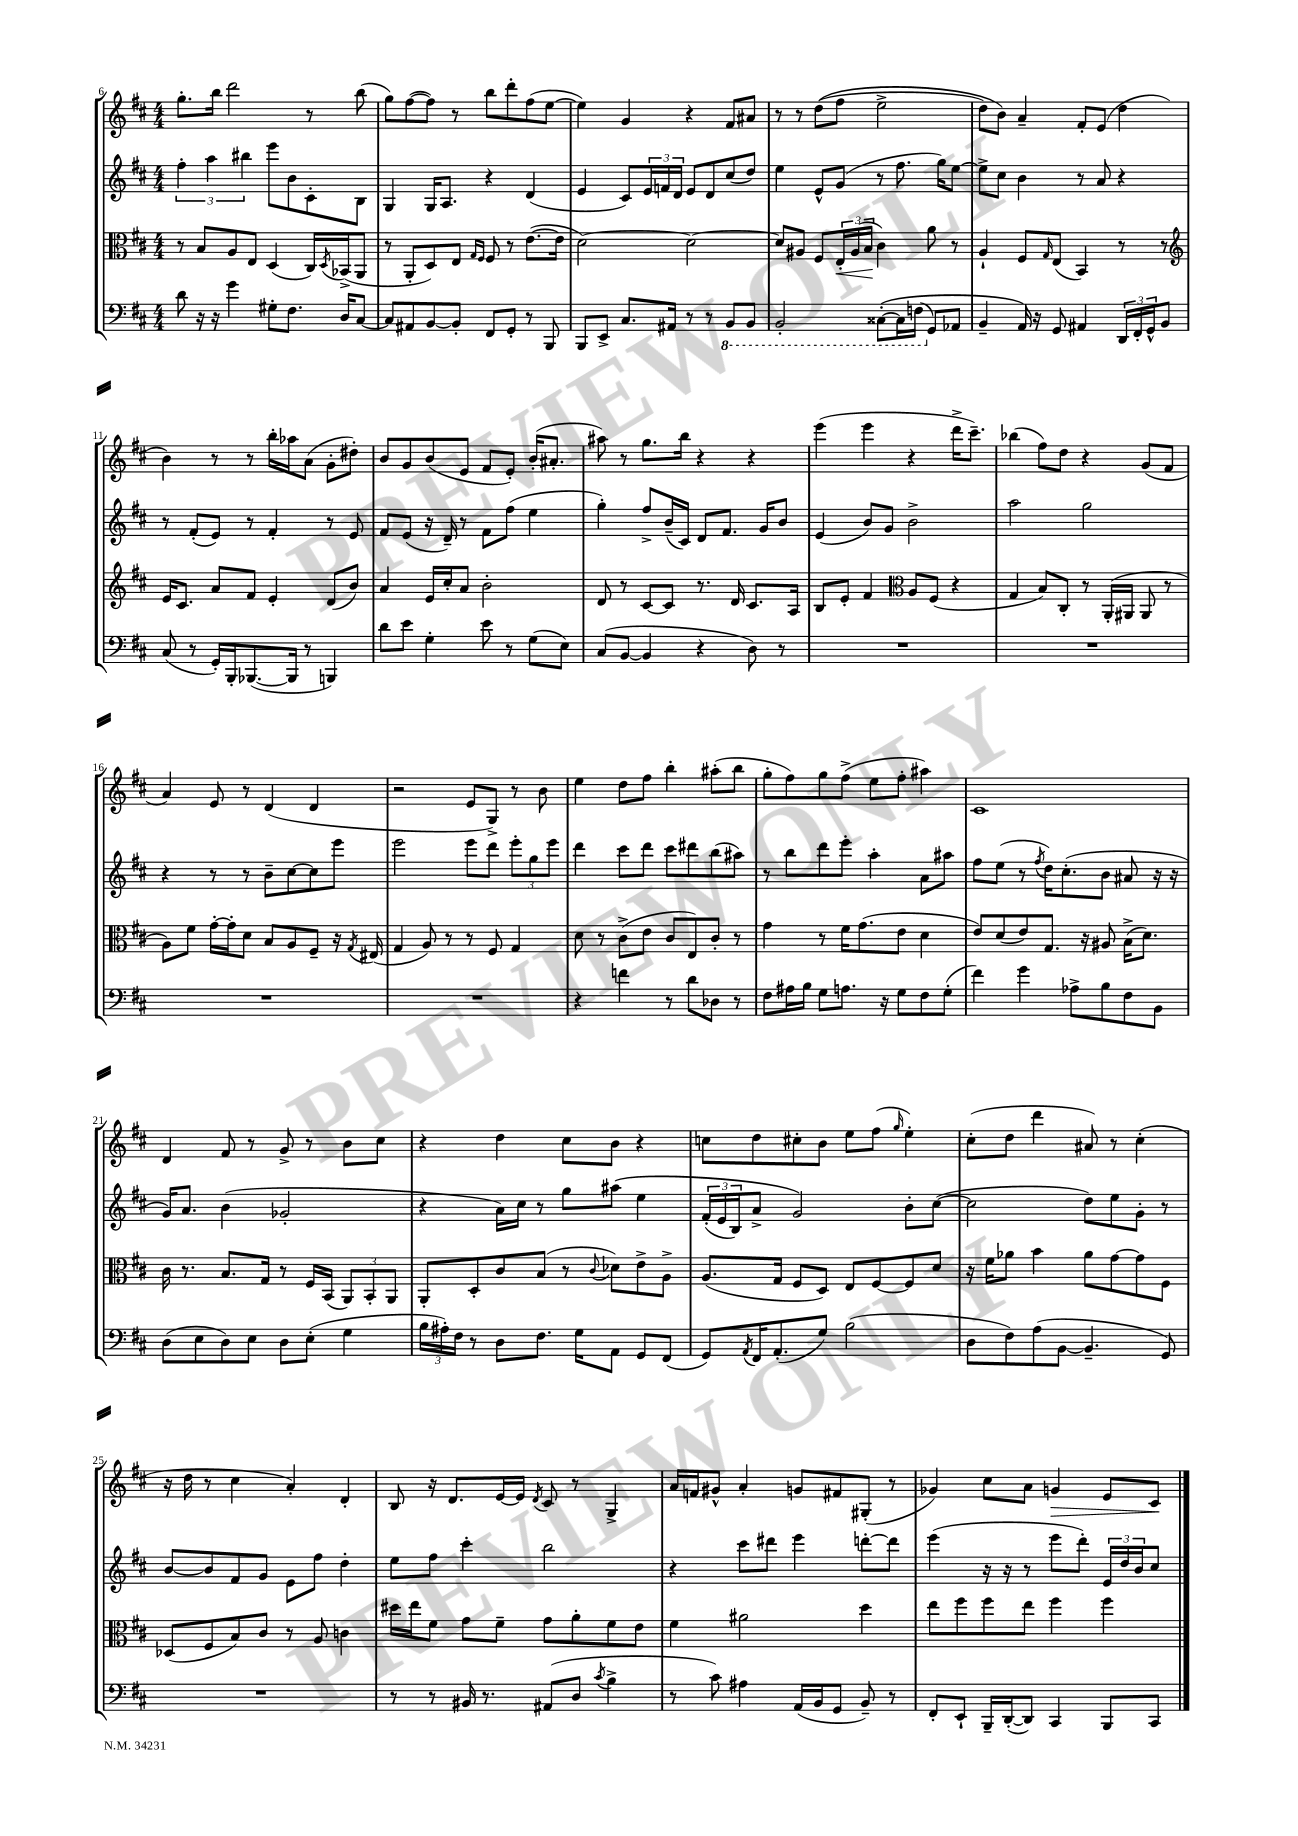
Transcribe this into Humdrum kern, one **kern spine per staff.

**kern	**kern	**kern	**kern
*staff4	*staff3	*staff2	*staff1
*clefF4	*clefC3	*clefG2	*clefG2
*k[f#c#]	*k[f#c#]	*k[f#c#]	*k[f#c#]
*M4/4	*M4/4	*M4/4	*M4/4
8d\	8r	6ff#'\	8.gg'\L
16r	8B/L	.	.
.	.	6aa\	.
16r	.	.	16bb\Jk
4g\	8A/	.	2ddd\
.	.	6bb#\	.
.	8E/J	.	.
8G#'\L	(4D/	8eee\L	.
8.F#\J	.	8b\	.
.	16C#/LL)	8c#'\	8r
.	8qD/	.	.
16D/LK	(16BB-^/J	.	.
[8C#/J	8AA/J	8B\J	(8bb\
=	=	=	=
8C#/]L	8r	4G/	8gg\L)
8AA#/	8AA'/L	.	([8ff#\
[8BB/	8D/)	16G/LK	8ff#\]J)
.	.	8.A/J	.
8BB'/]J	8E/J	.	8r
.	16qqG/LL	.	.
.	16qqF#/JJ	.	.
8FF#/L	8F#/	4r	8bb\L
8GG'/J	8r	.	8ddd'\
8r	([8.e\L	(4d/	(8ff#\
8BBB/	.	.	[8ee\J
.	16e\]Jk	.	.
=	=	=	=
8BBB/L	[2d\)	4e/	4ee\])
8EE^/J	.	.	.
8.C#/L	.	8c#/L)	4g/
.	.	24e/L	.
.	.	24f/	.
16AA#/Jk	.	.	.
.	.	24d/JJ	.
8r	2d\_	8e/L	4r
8r	.	8d/	.
8BBB/L	.	(8cc#/	8f#/L
8BBB/J	.	8dd/J)	8a#/J
=	=	=	=
2BBB'/	8d/]L	4ee\	8r
.	8A#/J	.	8r
.	8F#/L	8e^^/L	&((8dd\L
.	24E'/L	(8g/J	8ff#\J
.	(24A#/	.	.
.	24B/JJ	.	.
&([8CC##'\L	4c#\)	8r	2ee^\
16CC##\]L	.	8.ff#\	.
(16FF\JJ	.	.	.
8GG/L)	8a\	.	.
.	.	16gg\LK)	.
8AA-/J	8r	[8ee\J	.
=	=	=	=
4BB~/	4A`/	8ee^\]L	8dd\L)
.	.	8cc#\J	8b\J&)
16AA/&)	8F#/L	4b\	4a~/
16r	.	.	.
.	16qqG/	.	.
8GG/	(8E/J	.	.
4AA#/	4BB/)	8r	8f#'/L
.	.	8a/	(8e/J
24DD/LL	8r	4r	4dd\
24FF#'/	.	.	.
24GG^^/J	.	.	.
8BB/J	8r	.	.
=	=	=	=
*	*clefG2	*	*
(8C#/	16e/LK	8r	4b\)
.	8.c#/J	.	.
8r	.	(8f#'/L	.
16GG'/LL)	8a/L	8e/J)	8r
16BBB'/J	.	.	.
([8.BBB-/	8f#/J	8r	8r
.	4e'/	4f#'/	16bb'\LL
16BBB-/]Jk	.	.	16aa-\J
8r	.	.	(8a\J
4BBB/)	(8d/L	8r	8g'\L
.	8b/J)	8e/	8dd#'\J)
=	=	=	=
8d\L	4a/	8f#/L	8b/L
8e\J	.	(8e/J	8g/
4G'\	16e/LL	16r	(8b/
.	16cc#'/J	16d~/)	.
.	8a/J	8r	8e/J
8e\	2b'\	8f#\L	8f#/L
8r	.	(8ff#\J	8e'/J)
(8G\L	.	4ee\	(16b'/LK
.	.	.	8.a#'/J
8E\J)	.	.	.
=	=	=	=
(8C#/L	8d/	4gg'\)	8aa#\)
[8BB/J	8r	.	8r
4BB/]	[8c#/L	8ff#^/L	8.gg\L
.	8c#/]J	(16b~/L	.
.	.	16c#/JJ)	16bb\Jk
4r	8.r	8d/L	4r
.	.	8.f#/J	.
.	16d/	.	.
8D\)	8.c#/L	.	4r
.	.	16g/LK	.
8r	.	8b/J	.
.	16A/Jk	.	.
=	=	=	=
1r	8B/L	(4e/	(4eee\
.	8e'/J	.	.
.	4f#/	8b/L)	4eee\
.	.	8g/J	.
*	*clefC3	*	*
.	8A/L	2b^\	4r
.	(8F#/J	.	.
.	4r	.	16ddd^\LK
.	.	.	8.ccc#~\J)
=	=	=	=
1r	4G/	2aa\	(4bb-\
.	8B/L)	.	8ff#\L)
.	8C#'/J	.	8dd\J
.	8r	2gg\	4r
.	(16AA'/LL	.	.
.	16AA#/JJ	.	.
.	8AA#/	.	(8g/L
.	8r	.	8f#/J
=	=	=	=
1r	8A\L)	4r	4a/)
.	8f#\J	.	.
.	[16g'\LL	8r	8e/
.	16g'\]J	.	.
.	8d\J	8r	8r
.	8B/L	8b~\L	(4d/
.	8A/	[8cc#\	.
.	8F#~/J	8cc#\]	4d/
.	16r	8eee\J	.
.	8qG/	.	.
.	(16E#/	.	.
=	=	=	=
1r	4G/	2eee\	2r
.	8A/)	.	.
.	8r	.	.
.	8r	8eee\L	8e/L
.	8F#/	8ddd\J	8G^/J)
.	4G/	12eee'\L	8r
.	.	12gg\	.
.	.	.	8b\
.	.	12eee\J	.
=	=	=	=
4r	8d\	4ddd\	4ee\
.	8r	.	.
4f\	(8c#^\L	8ccc#\L	8dd\L
.	8e\J	8ddd\J	8ff#\J
8r	8c#/L	8ccc#\L	4bb'\
8d\L	8E/)	8ddd#\	.
8D-\J	8c#'/J	(8bb\	(8aa#'\L
8r	8r	8aa#\J)	8bb\J
=	=	=	=
8F#\L	4g\	8r	8gg'\L
16A#\L	.	8bb\L	8ff#\)
16B\JJ	.	.	.
8G\L	8r	8ddd\	8gg\
8.A\J	16f#\LK	8eee'\J	(8ff#^\J
.	(8.g\	.	.
.	.	4aa'\	8ee\L
16r	.	.	.
8G\L	8e\J	.	8ff#'\J
8F#\	4d\	8a\L	4aa#\)
(8G'\J	.	8aa#\J	.
=	=	=	=
4f#\)	8e/L)	8ff#\L	1c#
.	(8d/	(8ee\J	.
4g\	8e/)	8r	.
.	.	8qff#/	.
.	8.G/J	16dd\LK)	.
.	.	(8.cc#'\	.
8A-^\L	.	.	.
.	16r	.	.
8B\	8A#/	8b\J	.
8F#\	(16B^\LK	8a#/	.
.	8.d\J)	.	.
8BB\J	.	16r	.
.	.	16r	.
=	=	=	=
(8D\L	16c#\	16g/LK)	4d/
.	8.r	8.a/J	.
8E\	.	.	.
8D\)	8.B/L	(4b\	8f#/
8E\J	.	.	8r
.	16G/Jk	.	.
8D\L	8r	2g-'/	8g^/
(8E'\J	16F#/LL	.	8r
.	(16BB/JJ	.	.
4G\	12AA/L)	.	8b\L
.	12BB'/	.	.
.	.	.	8cc#\J
.	12AA/J	.	.
=	=	=	=
24B\LL	8AA'/L	4r	4r
24A#'\)	.	.	.
24F#\JJ	.	.	.
8r	8D'/	.	.
8D\L	8c#/	16a\LL)	4dd\
.	.	16cc#\JJ	.
8.F#\J	(8B/J	8r	.
.	8r	8gg\L	8cc#\L
16G\LK	.	.	.
.	8qqc#/	.	.
8AA\J	8d-\L)	&(8aa#\J	8b\J
8GG/L	8e^\	4ee\	4r
(8FF#/J	8A^\J	.	.
=	=	=	=
8GG/L)	(8.A/L	(24f#'/LL	8cc\L
.	.	24e/	.
.	.	24B/J)	.
8qAA/	.	.	.
16FF#/K	.	8a^/J	8dd\
(8.AA'/	16G/Jk	.	.
.	8F#/L	2g/&)	8cc#'\
8G/J)	8D/J)	.	8b\J
(2B\	8E/L	.	8ee\L
.	[8F#/	.	(8ff#\J
.	.	.	16qqgg/
.	8F#/]	8b'\L	4ee'\)
.	8d/J	([8cc#\J	.
=	=	=	=
8D\L	16r	2cc#\]	(8cc#'\L
.	16f#\LK	.	.
8F#\)	8a-\J	.	8dd\J
(8A\	4b\	.	4ddd\
[8BB\J	.	.	.
4.BB~/]	8a-\L	8dd\L)	8a#/)
.	[8g\	8ee\	8r
.	8g\]	8g'\J	(4cc#'\
8GG/)	8F#\J	8r	.
=	=	=	=
1r	(8D-/L	[8b/L	16r
.	.	.	16dd\
.	8F#/	8b/]	8r
.	8B/)	8f#/	4cc#\
.	8c#/J	8g/J	.
.	8r	8e\L	4a'/)
.	8A/	8ff#\J	.
.	4c\	4dd'\	4d'/
=	=	=	=
8r	16dd#\LL	8ee\L	8B/
.	16ee\J	.	.
8r	8f#\J	8ff#\J	16r
.	.	.	8.d/L
16BB#/	8g\L	4ccc#'\	.
8.r	.	.	.
.	8f#~\J	.	[16e/L
.	.	.	16e/]JJ
.	.	.	8qd/
(8AA#/L	8g\L	2bb\	8c#/
8D/J	8a'\	.	8r
8qc#/	.	.	.
4B^\	8f#\	.	4G^/
.	8e\J	.	.
=	=	=	=
8r	4f#\	4r	16a/LL
.	.	.	16f/J
8c#\)	.	.	8g#^^/J
4A#\	2a#\	8ccc#\L	4a'/
.	.	8ddd#\J	.
(16AA/LL	.	4eee\	8g/L
16BB/J	.	.	.
8GG/J	.	.	8f#/
8BB~/)	4dd\	[8ddd'\L	(8G#'/J
8r	.	8ddd\]J	8r
=	=	=	=
8FF#'/L	8ee\L	(4eee\	4g-/)
8EE`/J	8ff#\	.	.
16BBB~/LL	8ff#\	16r	8cc#\L
([16DD'/J	.	16r	.
8DD/]J)	8ee\J	8r	8a\J
4CC#/	4ff#\	8eee\L	4g/
.	.	8ddd'\J)	.
8BBB/L	4ff#\	24e/LL	8e/L
.	.	24dd/	.
.	.	24b/J	.
8CC#/J	.	8cc#/J	8c#/J
==	==	==	==
*-	*-	*-	*-
